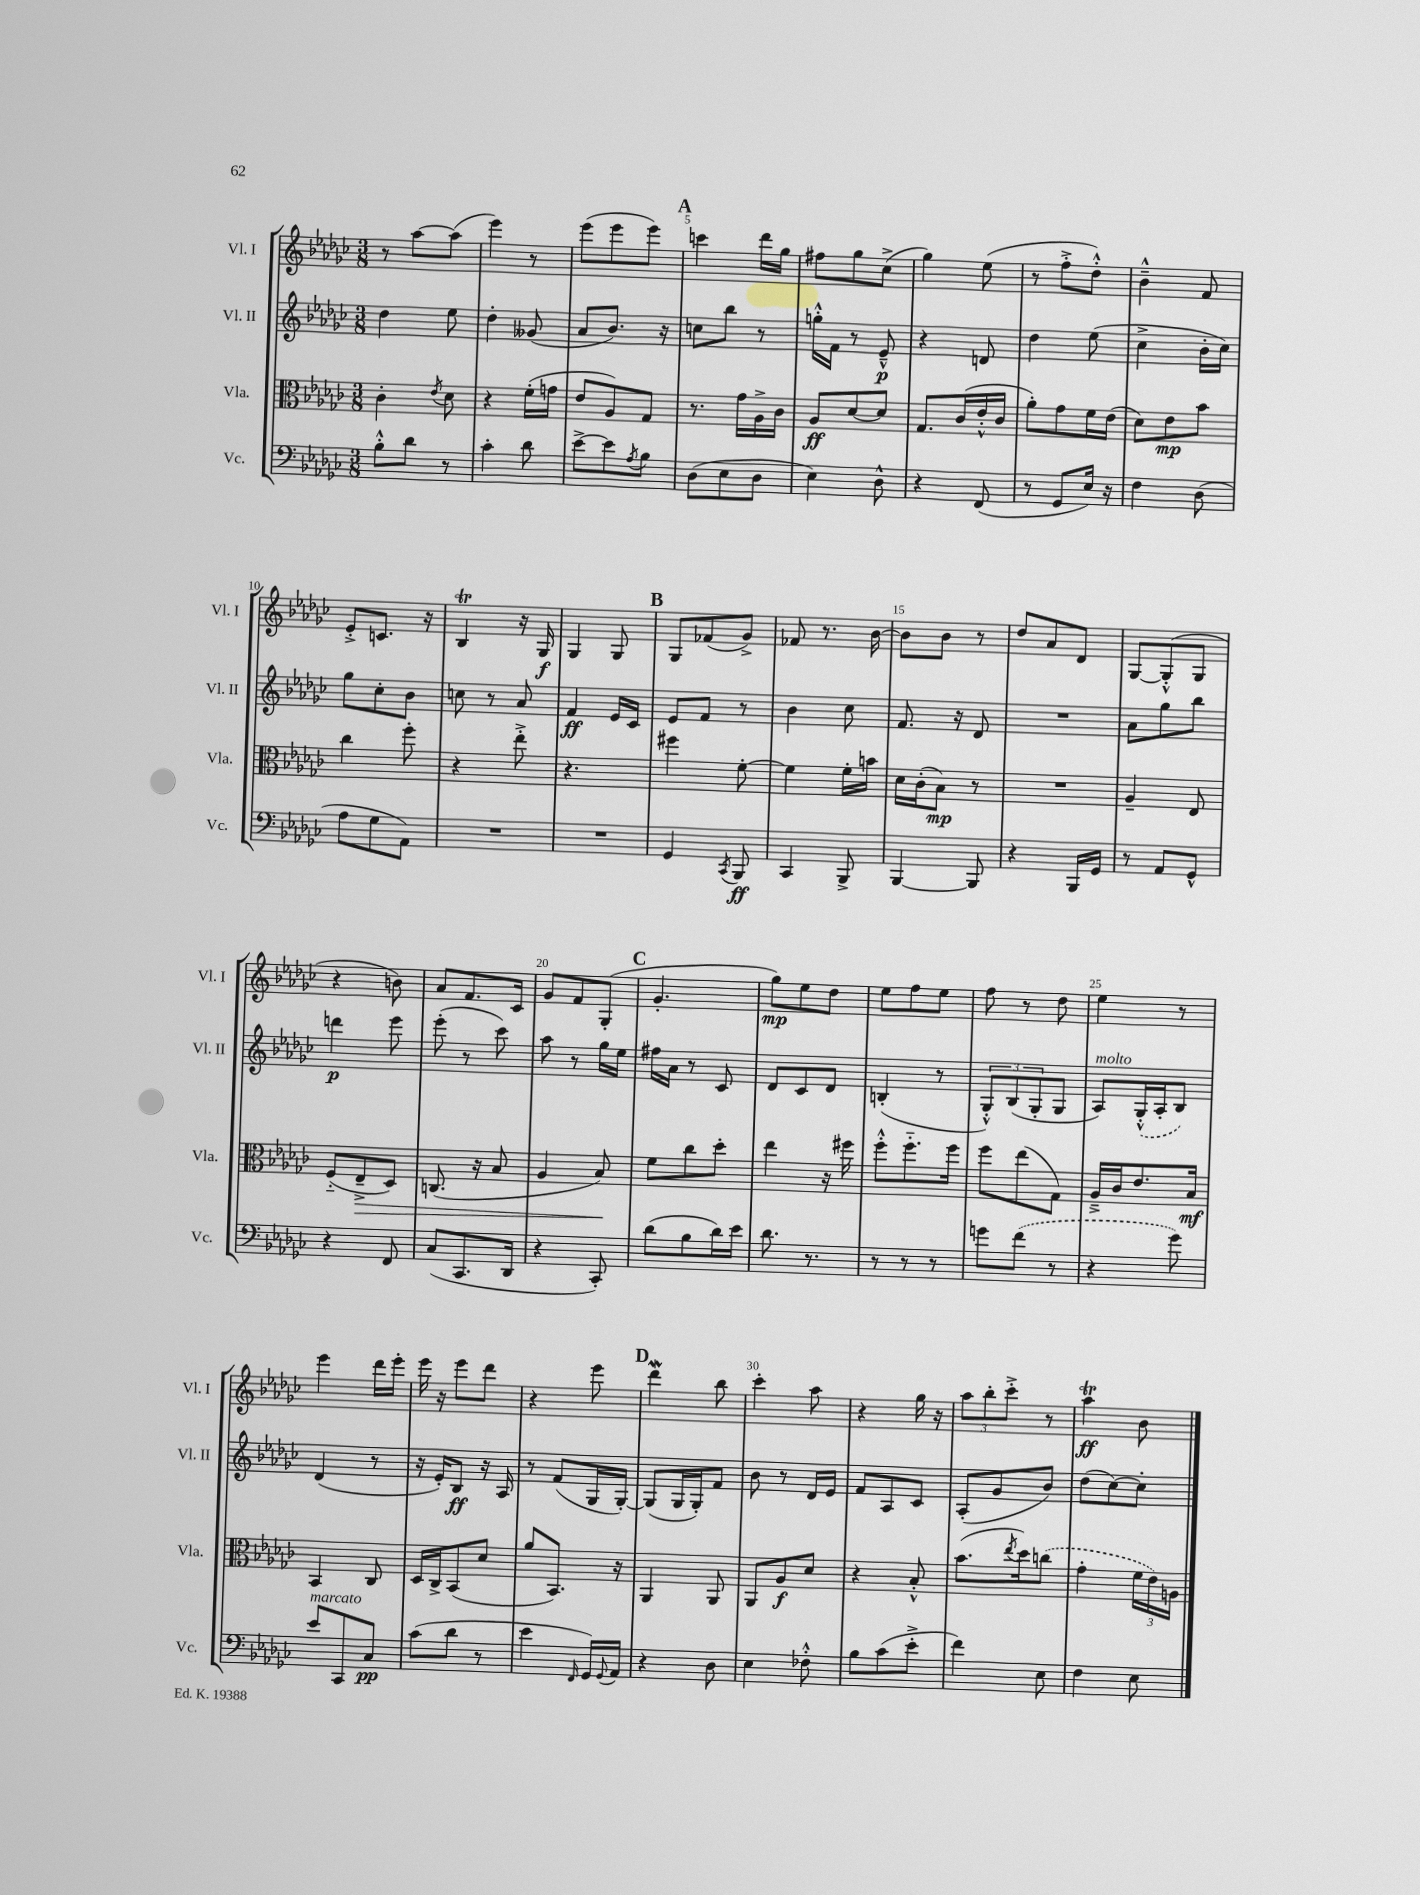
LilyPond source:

<<
\new StaffGroup <<
\new Staff = "s0" \with { instrumentName = "Vl. I" shortInstrumentName = "Vl. I" } {
    \clef treble \key ges \major \numericTimeSignature \time 3/8
    r8 aes''8~ aes''8( |
    ees'''4) r8 |
    ees'''8( ees'''8 ees'''8) |
    \mark \markup { \bold "A" } c'''4 des'''16 ges''16 |
    fis''8 ges''8 ces''8->( |
    ges''4) ees''8( |
    r8 f''8-.-> des''8-.-^) |
    bes'4---^ f'8 |
    ees'8-.-> c'8. r16 |
    bes4\trill r16 ges16\f |
    ges4 ges8 |
    \mark \markup { \bold "B" } ges8 fes'8( ges'8->) |
    fes'8 r8. bes'16~ |
    bes'8 bes'8 r8 |
    des''8 aes'8 des'8 |
    ges8~ ges8-.-^( ges8 |
    r4 b'8) |
    aes'8 f'8. ces'16 |
    ges'8 f'8 ges8-.( |
    \mark \markup { \bold "C" } ges'4.-. |
    ges''8\mp) ees''8 des''8 |
    ees''8 f''8 ees''8 |
    f''8 r8 des''8 |
    ees''4 r8 |
    ees'''4 des'''16 ees'''16-. |
    ees'''16 r16 ees'''8 des'''8 |
    r4 ees'''8 |
    \mark \markup { \bold "D" } des'''4\mordent bes''8 |
    ces'''4-. aes''8 |
    r4 ges''16 r16 |
    \tuplet 3/2 { aes''8 bes''8-. ces'''8-.-> } r8 |
    aes''4\trill\ff bes'8 \bar "|." |
}
\new Staff = "s1" \with { instrumentName = "Vl. II" shortInstrumentName = "Vl. II" } {
    \clef treble \key ges \major \numericTimeSignature \time 3/8
    des''4 ees''8 |
    des''4-. geses'8( |
    aes'8 bes'8.) r16 |
    \mark \markup { \bold "A" } c''8 bes''8 r8 |
    g''16-.-^ f'16 r8 ees'8---^\p |
    r4 d'8 |
    des''4 ees''8( |
    ces''4-> bes'16-. ces''16) |
    ges''8 ces''8-. bes'8 |
    c''8 r8 aes'8 |
    f'4\ff ees'16 ces'16 |
    \mark \markup { \bold "B" } ees'8 f'8 r8 |
    bes'4 ces''8 |
    f'8. r16 des'8 |
    R4. |
    aes'8 ges''8 bes''8 |
    d'''4\p ees'''8 |
    ees'''8-.( r8 ces'''8) |
    aes''8 r8 ges''16 ees''16 |
    \mark \markup { \bold "C" } fis''16 aes'16 r8 ces'8 |
    des'8 ces'8 des'8 |
    b4-.( r8 |
    \tuplet 3/2 { ges8-.-^) bes8( ges8-. } ges8 |
    aes8^\markup { \italic "molto" }) \once \slurDashed ges16-.-^( aes16-. bes8) |
    des'4( r8 |
    r16 ees'16-.) bes8\ff r16 aes16 |
    r8 f'8( ges16 ges16~-.) |
    \mark \markup { \bold "D" } ges8( ges16 ges16-.) f'8 |
    bes'8 r8 des'16 ees'16 |
    f'8 aes8 ces'8 |
    aes8-.( ges'8 bes'8) |
    des''8( ces''8~) ces''8-. \bar "|." |
}
\new Staff = "s2" \with { instrumentName = "Vla." shortInstrumentName = "Vla." } {
    \clef alto \key ges \major \numericTimeSignature \time 3/8
    ces'4-. \acciaccatura { ees'8 } des'8 |
    r4 f'16-.( g'16 |
    ees'8 aes8) ges8 |
    \mark \markup { \bold "A" } r8. ges'16 aes16-> ces'16 |
    aes8\ff des'8~ des'8 |
    ges8. ces'16( ees'16-.-^ ces'16 |
    aes'8-.) ges'8 f'16 ees'16( |
    des'8) ees'8\mp bes'8 |
    ces''4 f''8-. |
    r4 ees''8-.-> |
    r4. |
    \mark \markup { \bold "B" } fis''4 f'8~-. |
    f'4 f'16-. b'16 |
    des'16 ces'16-.( bes8\mp) r8 |
    R4. |
    aes4-- ees8 |
    f8-_( ees8--->\> des8) |
    c8.( r16 bes8 |
    aes4 bes8\!) |
    \mark \markup { \bold "C" } f'8 ces''8 des''8-. |
    ees''4 r16 fis''16 |
    f''8-.-^ f''8.-_ f''16 |
    f''8 ees''8( ges8) |
    aes16---> ces'16 ees'8. bes16\mf |
    bes,4 ces8 |
    des16 ces16-> bes,8( des'8 |
    aes'8 bes,8.) r16 |
    \mark \markup { \bold "D" } aes,4 aes,8 |
    aes,8 aes8\f des'8 |
    r4 bes8-.-^ |
    bes'8.( \acciaccatura { ees''8 } des''16) \once \slurDashed c''8( |
    ges'4-. \tuplet 3/2 { f'16 ees'16) a16 } \bar "|." |
}
\new Staff = "s3" \with { instrumentName = "Vc." shortInstrumentName = "Vc." } {
    \clef bass \key ges \major \numericTimeSignature \time 3/8
    bes8-.-^ des'8 r8 |
    ces'4-. des'8 |
    ees'8~-> ees'8 \acciaccatura { aes8 } bes8 |
    \mark \markup { \bold "A" } des8( ees8 des8 |
    ees4) des8-^ |
    r4 f,8( |
    r8 ges,8 ees16) r16 |
    f4 des8( |
    aes8 ges8 aes,8) |
    R4. |
    R4. |
    \mark \markup { \bold "B" } ges,4 \acciaccatura { ces,8 } bes,,8\ff |
    ces,4 bes,,8-> |
    bes,,4~ bes,,8 |
    r4 bes,,16 ges,16 |
    r8 aes,8 ges,8-^ |
    r4 f,8 |
    ces8( ces,8. des,16 |
    r4 ces,8-.) |
    \mark \markup { \bold "C" } des'8( bes8 des'16) ees'16 |
    des'8. r8. |
    r8 r8 r8 |
    g'8 \once \slurDashed f'8( r8 |
    r4 ges'8) |
    ees'8^\markup { \italic "marcato" } ces,8 ces8\pp |
    ces'8( des'8 r8 |
    ees'4 \grace { f,16 } ges,16) \appoggiatura { ges,8 } aes,16 |
    \mark \markup { \bold "D" } r4 des8 |
    ees4 fes8-.-^ |
    bes8 ces'8( ees'8-.-> |
    f'4) ees8 |
    f4 ees8 \bar "|." |
}
>>
>>
\layout { \context { \Score currentBarNumber = #2 \override BarNumber.break-visibility = ##(#f #t #t) barNumberVisibility = #(every-nth-bar-number-visible 5) } }
